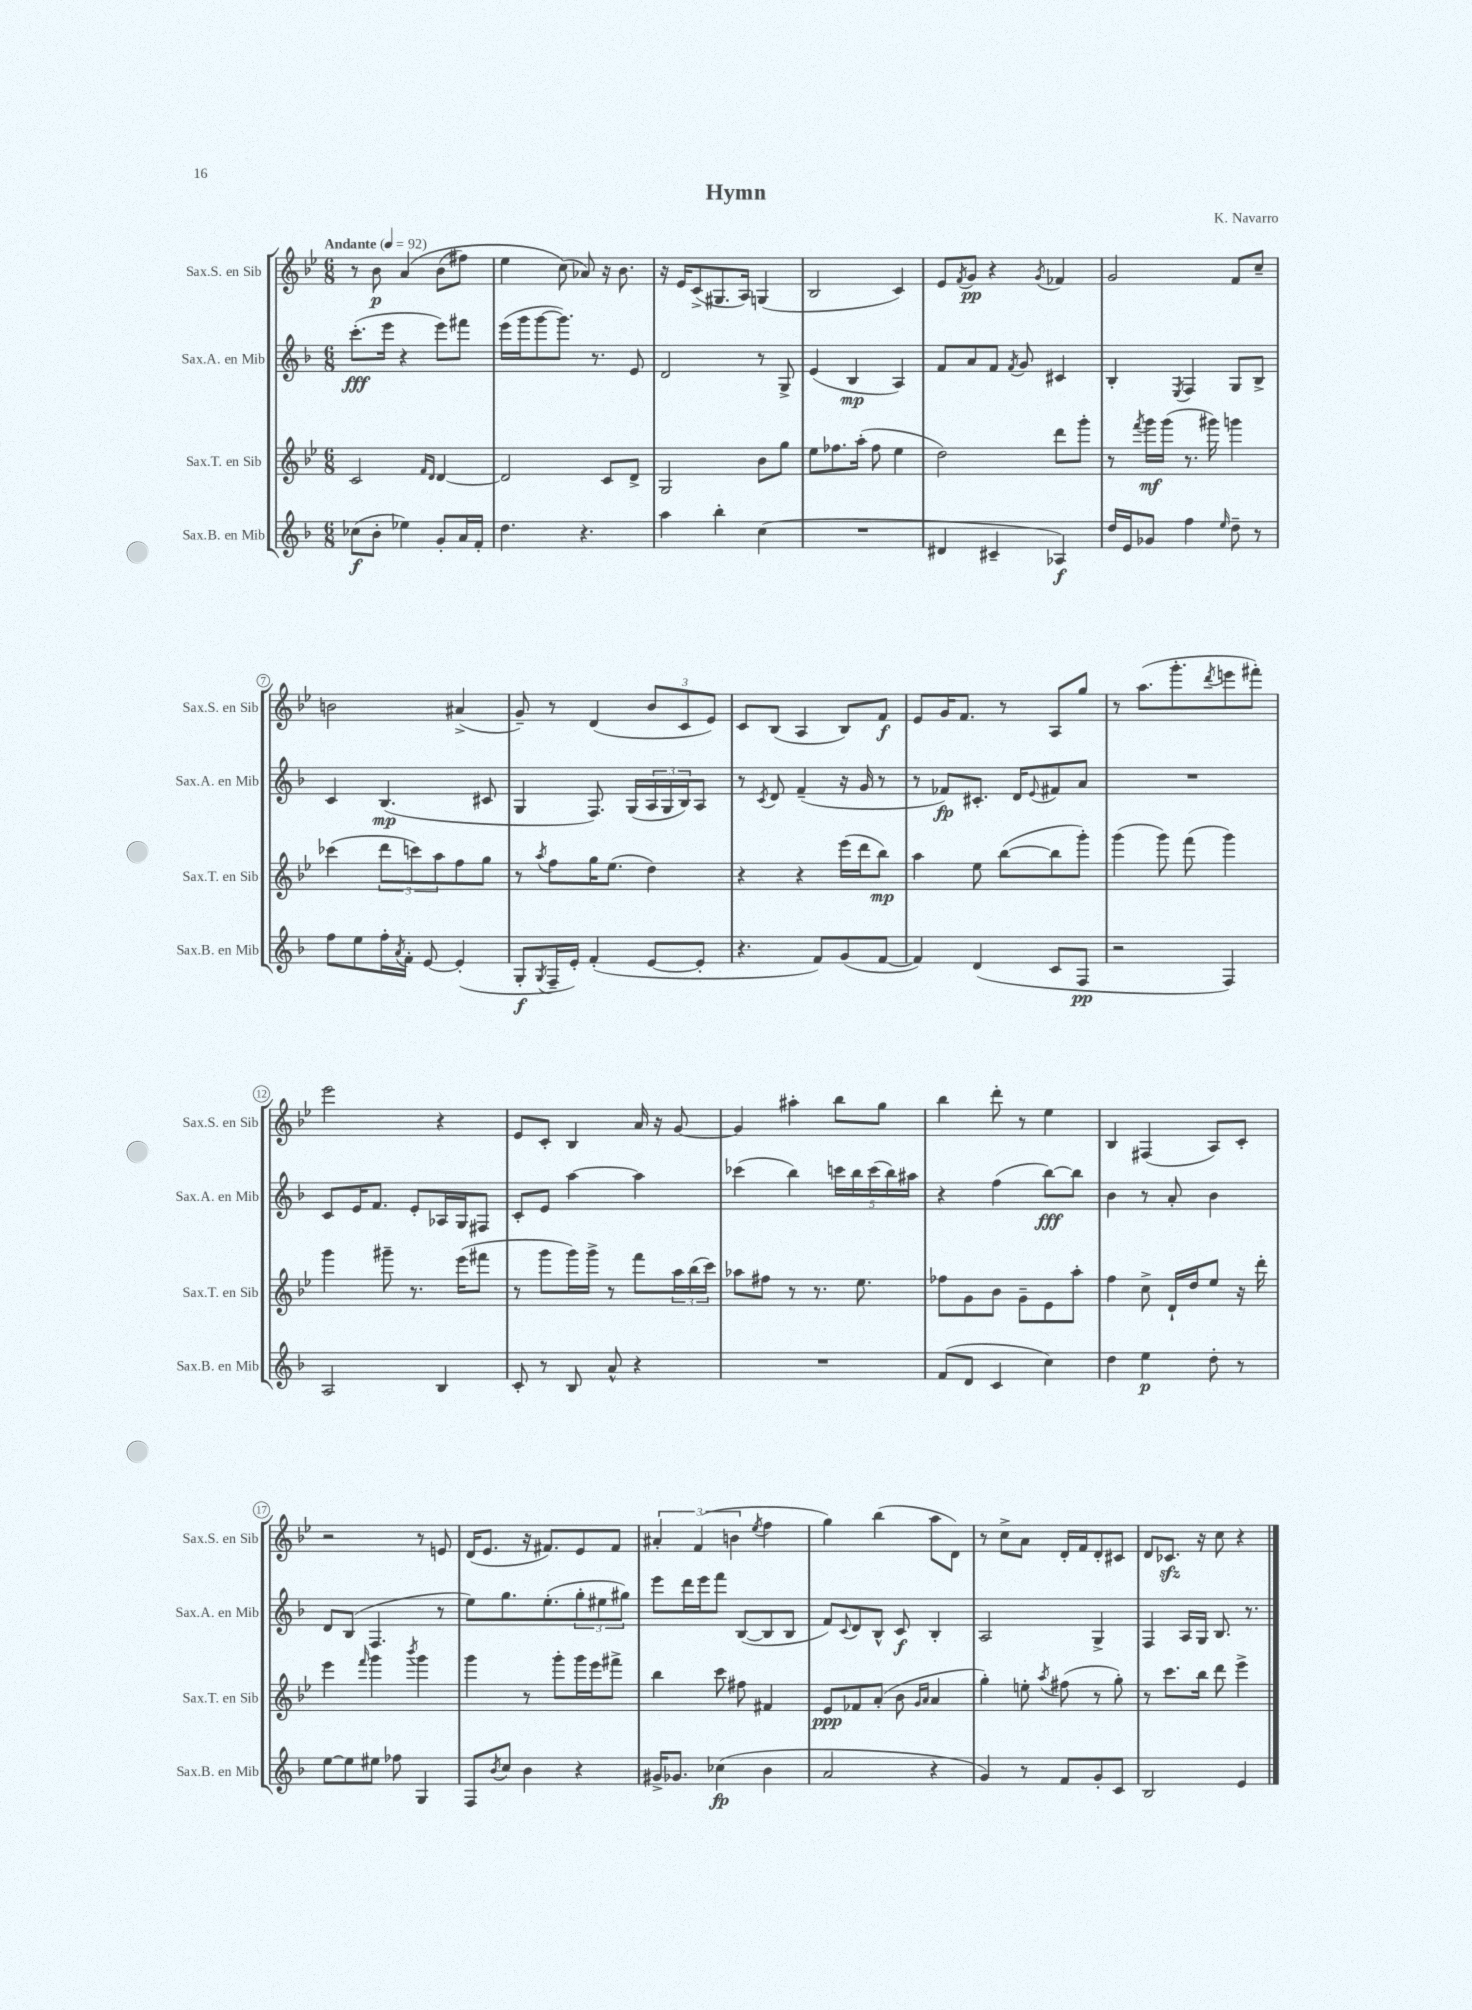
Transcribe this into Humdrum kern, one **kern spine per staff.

**kern	**kern	**kern	**kern
*staff4	*staff3	*staff2	*staff1
*clefG2	*clefG2	*clefG2	*clefG2
*k[b-]	*k[b-e-]	*k[b-]	*k[b-e-]
*M6/8	*M6/8	*M6/8	*M6/8
*MM92	*MM92	*MM92	*MM92
(8cc-	2c	(8.ccc'	8r
8b-'	.	.	8b-
.	.	16eee	.
4ee-)	.	4r	&(4a
.	16qqf	.	.
.	16qqd	.	.
8g'	[4d	8eee)	(8b-
16a	.	8fff#	8ff#)
16f'	.	.	.
=	=	=	=
4.dd	2d]	(16eee	4ee-
.	.	16ggg	.
.	.	[8ggg	.
.	.	8.ggg])	(8cc&)
4.r	.	.	8a-)
.	.	8.r	.
.	8c	.	16r
.	.	.	8.b-
.	8d^	8e	.
=	=	=	=
4aa	2G	2d	16r
.	.	.	16e-
.	.	.	(8c^
4bb-'	.	.	8.G#
.	.	.	16A)
(4cc	8b-	8r	(4G
.	8gg	8G^	.
=	=	=	=
2.r	8ee-	(4e	2B-
.	8.ff-	.	.
.	.	4B-	.
.	(16aa'	.	.
.	8ff-	.	.
.	4ee-	4A)	4c)
=	=	=	=
4d#	2dd)	8f	8e-
.	.	.	8qf
.	.	8a	8g
4c#~	.	8f	4r
.	.	8qf	.
.	.	8g	.
.	.	.	8qg
4A-)	8ddd	4c#	4f-
.	8ggg'	.	.
=	=	=	=
16dd	8r	4B-'	2g
16e	.	.	.
.	8qfff	.	.
8g-	16ggg	.	.
.	(16ggg	.	.
.	.	8qE	.
4ff	8.r	4F	.
.	16ggg#)	.	.
16qqee	.	.	.
8dd~	4ggg	8G	8f
8r	.	8B-^	8cc~
=	=	=	=
8ff	(4ccc-	4c	2b
8ee	.	.	.
16ff'	12ddd	(4.B-	.
8qa	.	.	.
16f'	.	.	.
.	12ccc)	.	.
[8e	.	.	.
.	12aa	.	.
(4e']	8ff	.	(4a#^
.	8gg	8c#	.
=	=	=	=
8G'	8r	4G	8g~)
8qG	8qaa	.	.
16F~	8ff	.	8r
16e')	.	.	.
(4f'	16gg	8.F)	(4d
.	(8.ee-	.	.
.	.	(16G	.
[8e	4dd)	24A	12b-
.	.	24G	.
.	.	24B-)	12c
8e']	.	8A	.
.	.	.	12e-)
=	=	=	=
4.r	4r	8r	8c
.	.	8qc	.
.	.	8d	(8B-
.	4r	(4f~	4A
8f)	.	.	.
(8g	(16eee-	16r	8B-)
.	16ddd	16g	.
[8f	8bb-)	8r	8f
=	=	=	=
4f])	4aa	8r	8e-
.	.	8f-)	16g
.	.	.	8.f
(4d	8ee-	8.c#'	.
.	([8bb-	.	8r
.	.	16d	.
.	.	8qqe	.
8c	8bb-]	8f#	8A
8F	8ggg')	8a	8gg
=	=	=	=
2r	(4ggg	2.r	8r
.	.	.	(8.aa
.	8ggg)	.	.
.	.	.	8.ggg'
.	(8fff	.	.
.	.	.	8qddd
4F)	4ggg)	.	8eee
.	.	.	8fff#')
=	=	=	=
2A	4ggg	8c	2eee-
.	.	16e	.
.	.	8.f	.
.	8ggg#~	.	.
.	8.r	8e'	.
4B-	.	16A-	4r
.	(16eee-	16G	.
.	8fff#	8F#	.
=	=	=	=
8c'	8r	8c'	8e-
8r	8ggg	8e	8c'
8B-	16ggg)	[4aa	4B-
.	16ggg^	.	.
8a^^	8r	.	.
4r	8fff	4aa]	16a
.	.	.	16r
.	24aa	.	[8g
.	(24bb-	.	.
.	24ccc)	.	.
=	=	=	=
2.r	8aa-	(4ccc-	4g]
.	8ff#	.	.
.	8r	4bb-)	4aa#'
.	8.r	.	.
.	.	20ccc	8bb-
.	.	20bb-	.
.	8.ee-	.	.
.	.	(20ccc	.
.	.	.	8gg
.	.	20bb-)	.
.	.	20aa#	.
=	=	=	=
(8f	8ff-	4r	4bb-
8d	8g	.	.
4c	8b-	(4ff	8ddd'
.	8g~	.	8r
4cc)	8e-	[8bb-)	4ee-
.	8aa'	8bb-]	.
=	=	=	=
4dd	4ff	4b-	4B-
4ee	8cc^	8r	(4F#
.	16d`	8a'	.
.	16dd	.	.
8dd'	8ee-	4b-	8A)
8r	16r	.	8c'
.	16ddd'	.	.
=	=	=	=
[8ee	4eee-	8d	2r
8ee]	.	(8B-	.
.	16qqfff	.	.
8ee#	4ggg	4.F	.
8ff-	.	.	.
.	8qbbb-	.	.
4G	4ggg	.	8r
.	.	8r	8e
=	=	=	=
8F	4ggg	8ee)	(16d
.	.	.	8.e-
8qb-	.	.	.
8cc	.	8.gg	.
4b-	8r	.	16r
.	.	(8.ee'	8.f#)
.	8ggg'	.	.
4r	16ggg	12gg'	8e-
.	16eee-	.	.
.	.	12ee#	.
.	8fff#^	.	8f#
.	.	12gg#)	.
=	=	=	=
16g#^	4bb-	8eee	6a#'
8.g-	.	.	.
.	.	16ddd	.
.	.	.	(6f
.	.	16eee	.
(4cc-	8ccc	8fff	.
.	.	.	6b
.	8ff#	([8B-	.
.	.	.	8qee-
4b-	4f#	8B-]	4ff
.	.	8B-	.
=	=	=	=
2a	8e-	8f)	4gg)
.	.	8qqc	.
.	8f-	8d	.
.	(8a'	8B-^^	(4bb-
.	8b-	8c	.
.	16qqg	.	.
.	16qqa	.	.
4r	4a	4B-'	8aa
.	.	.	8d)
=	=	=	=
4g)	4gg')	2A	8r
.	.	.	8cc^
8r	8ee'	.	8a
.	8qaa	.	.
8f	(8ff#	.	16d'
.	.	.	16f
8g'	8r	4G^	8d'
8c	8gg')	.	8c#
=	=	=	=
2B-	8r	4F	8d
.	8.ccc	.	8.c-
.	.	16A	.
.	16bb-	16G	16r
.	8ddd	8.B-	8cc
4e	4eee-^	.	4r
.	.	8.r	.
==	==	==	==
*-	*-	*-	*-
